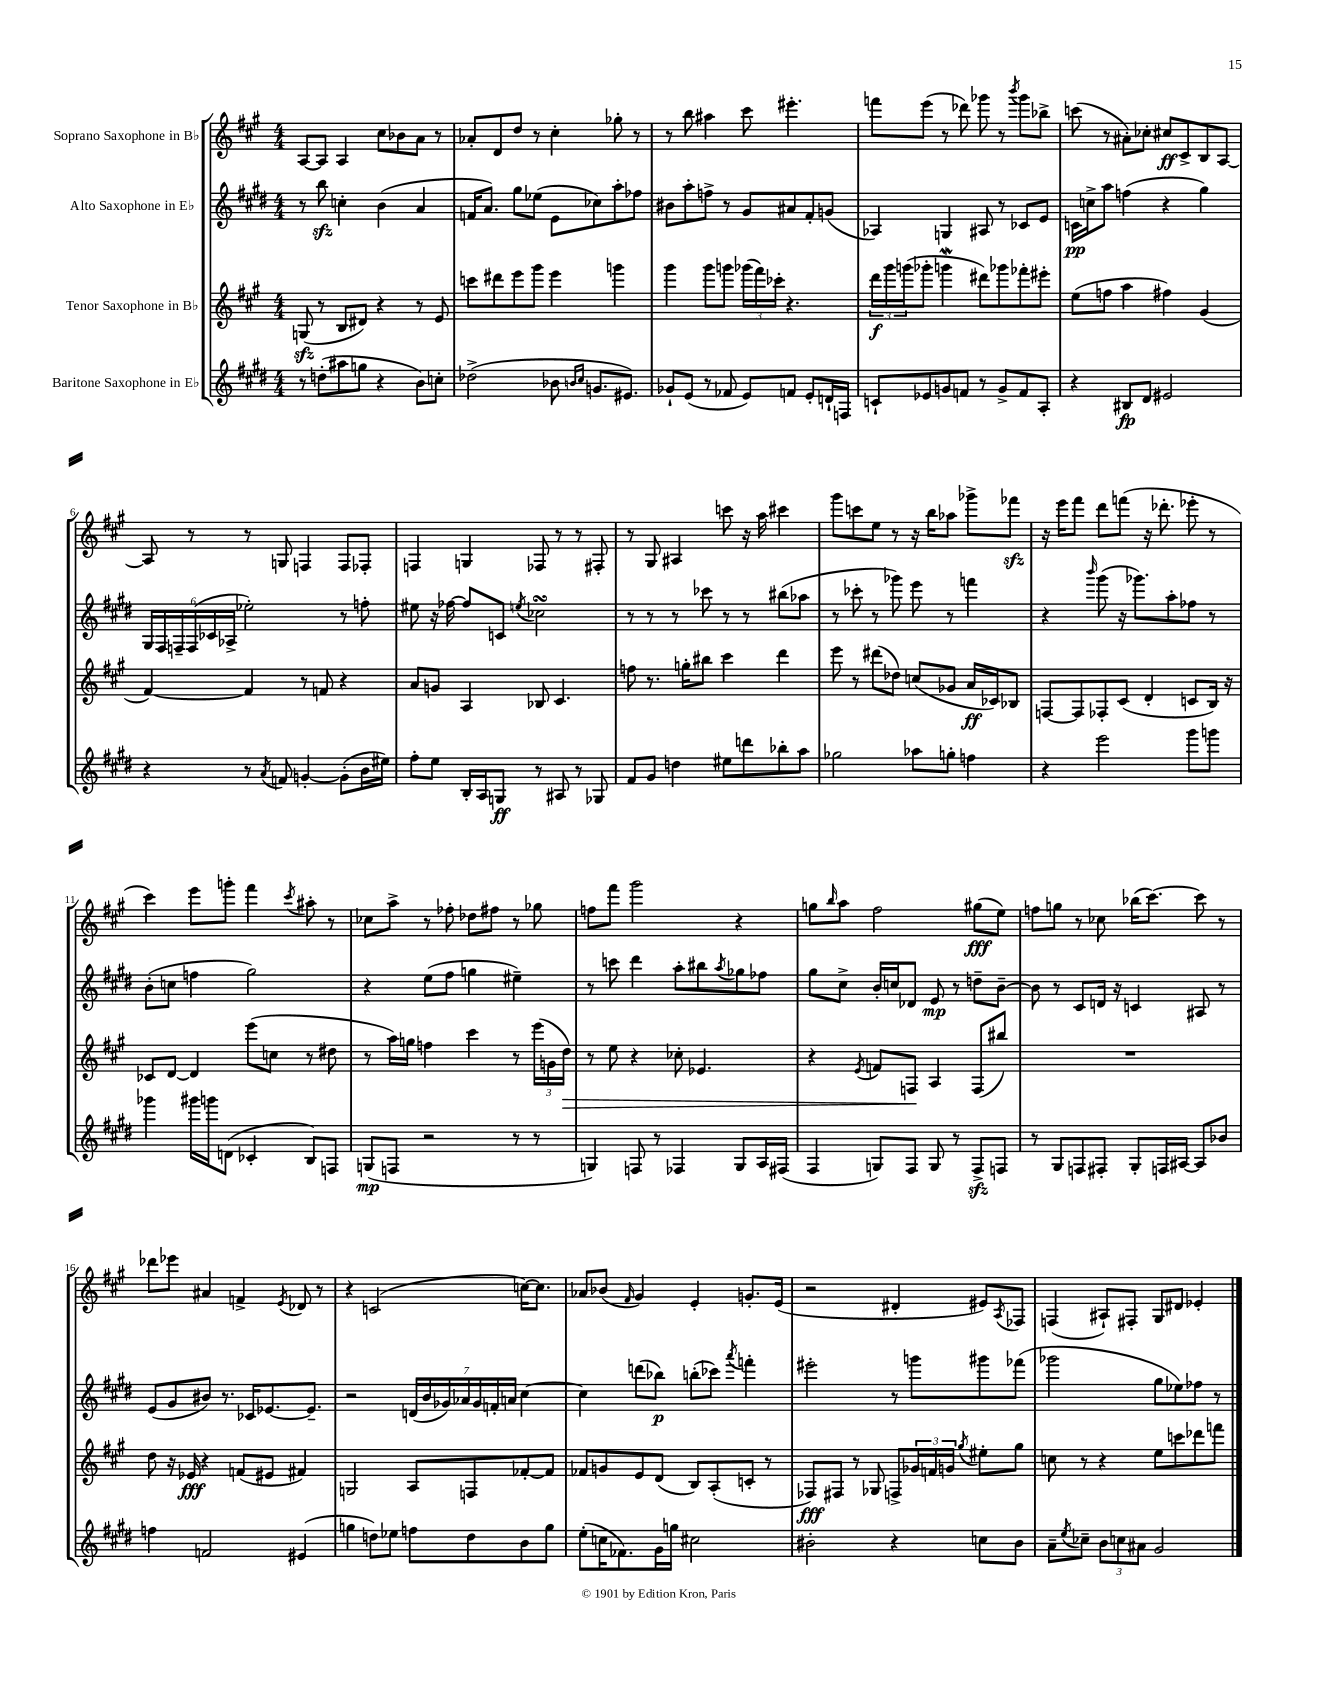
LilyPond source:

<<
\new StaffGroup <<
\new Staff = "s0" \with { instrumentName = "Soprano Saxophone in Bb" } {
    \clef treble \key a \major \numericTimeSignature \time 4/4
    a8~ a8 a4 cis''8 bes'8 a'8 r8 |
    aes'8-. d'8 d''8 r8 cis''4-. ges''8-. r8 |
    r8 b''8 ais''4 cis'''8 eis'''4.-. |
    f'''8 e'''8( r8 des'''8) ges'''8 r8 \acciaccatura { b'''8 } ges'''8 bes''8-> |
    c'''8( r8 ais'8-.) ces''8-. cis''8\ff cis'8-> b8 a8~ |
    a8 r8 r8 g8 f4 f8 fes8-. |
    f4 g4 fes8 r8 r8 fis8-. |
    r8 gis8 ais4 c'''8 r16 a''16 cis'''4 |
    gis'''8 c'''8 e''8 r8 r16 b''16 aes''8 ges'''8-> fes'''8\sfz |
    r16 e'''16 fis'''8 d'''8 f'''8( r16 des'''8.-. ees'''8-. r8 |
    cis'''4) e'''8 g'''8-. fis'''4 \acciaccatura { cis'''8 } ais''8-. r8 |
    ces''8 a''8-> r8 fes''8-. des''8 fis''8 r8 ges''8 |
    f''8 fis'''8 gis'''2 r4 |
    g''8 \grace { b''16 } a''8 fis''2 gis''8\fff( e''8) |
    f''8 g''8 r8 ces''8 bes''16( cis'''8.~) cis'''8 r8 |
    des'''8 ees'''8 ais'4 f'4-> \acciaccatura { e'8 } des'8 r8 |
    r4 c'2( c''16~) c''8. |
    aes'8 bes'8( \grace { fis'16 } gis'4) e'4-. g'8.-. e'16( |
    r2 dis'4-. eis'8) \acciaccatura { a8 } fes8 |
    f4( ais8-!) fis8-. gis8 dis'8 ees'4-. \bar "|." |
}
\new Staff = "s1" \with { instrumentName = "Alto Saxophone in Eb" } {
    \clef treble \key e \major \numericTimeSignature \time 4/4
    r8 b''8\sfz c''4-. b'4( a'4 |
    f'16 a'8.) gis''8 ees''8( e'8 ces''8) a''8-. fes''8 |
    bis'8 a''8-. f''8-> r8 gis'8 ais'8 fis'8-. g'8( |
    aes4) g4 ais8 r8 ces'8 e'8 |
    c'16\pp c''16-> a''8 f''4( r4 gis''4) |
    \tuplet 6/4 { gis16 fis16 f16-- f16( ces'16 aes16-> } ees''2-.) r8 f''8-. |
    eis''8 r16 fes''16~ fes''8 c'8 \acciaccatura { e''8 } ces''2\turn |
    r8 r8 r8 ces'''8 r8 r8 bis''8( aes''8 |
    r8 ces'''8-. r8 ges'''8) e'''8 r8 f'''4 |
    r4 \grace { b'''16 } gis'''8( r16 ges'''8.) a''8-. fes''8 r8 |
    b'8-.( c''8 f''4 gis''2) |
    r4 e''8( fis''8 g''4 eis''4--) |
    r8 c'''8 dis'''4 a''8-. bis''8 \acciaccatura { a''8 } ges''8 fes''8 |
    gis''8 cis''8-> b'16-. c''16 des'8 e'8\mp r8 d''8-- b'8~-- |
    b'8 r8 cis'8 d'16 r16 c'4 ais8 r8 |
    e'8( gis'8 bis'8) r8. ces'16 ees'8.~ ees'8.-- |
    r2 \tuplet 7/4 { d'16( b'16 ges'16) aes'16 ges'16 f'16-. a'16 } cis''4~ |
    cis''4 d'''8( bes''8\p) b''8-.( ces'''8) \acciaccatura { a'''8 } f'''4-. |
    eis'''2-. r8 g'''8 gis'''8 fes'''8( |
    ges'''2 gis''8 ees''8) fes''8 r8 \bar "|." |
}
\new Staff = "s2" \with { instrumentName = "Tenor Saxophone in Bb" } {
    \clef treble \key a \major \numericTimeSignature \time 4/4
    g8\sfz( r8 b8 dis'8) r4 r8 e'8 |
    c'''8 dis'''8 e'''8 gis'''8 e'''4 g'''4 |
    gis'''4 gis'''8 g'''8 \tuplet 3/2 { ges'''16( fis'''16) ces'''16-. } r4. |
    \tuplet 3/2 { d'''16\f gis'''16 g'''16( } ges'''8-. g'''4\mordent dis'''8) ges'''8 fes'''8-. eis'''8-. |
    e''8( f''8 a''4 fis''4) gis'4( |
    fis'4~) fis'4 r8 f'8 r4 |
    a'8 g'8 a4 bes8 cis'4. |
    f''8 r8. g''16-. bis''8 cis'''4 d'''4 |
    e'''8 r8 dis'''8( des''8) c''8( ges'8 a'16\ff ces'16) bes8 |
    f8~ f8 fes8-. cis'8( d'4-. c'8 b16) r16 |
    ces'8 d'8~ d'4 e'''8( c''8 r8 dis''8 |
    r8 a''16) g''16 f''4 cis'''4 r8 \tuplet 3/2 { e'''16( g'16 d''16\>) } |
    r8 e''8 r4 ces''8-. ees'4. |
    r4 \acciaccatura { e'8 } f'8 f8\! a4 f8( bis''8) |
    R1 |
    d''8 r16 ees'16\fff r4 f'8( eis'8 fis'4) |
    g2 a8 f8 fes'8~-. fes'8 |
    fes'8 g'8 e'8 d'8( b8) a8-.( c'8-. r8 |
    fes8\fff) fis8 r8 ges8 f8-> \tuplet 3/2 { ges'16 f'16 g'16 } \acciaccatura { gis''8 } eis''8-. gis''8 |
    c''8 r8 r4 e''8 c'''8 des'''8 f'''8 \bar "|." |
}
\new Staff = "s3" \with { instrumentName = "Baritone Saxophone in Eb" } {
    \clef treble \key e \major \numericTimeSignature \time 4/4
    r8 d''8-.( ais''8 g''8 r4 b'8) c''8-. |
    des''2->( bes'8 \grace { b'16 cis''16 } g'8. eis'8.) |
    ges'8-! e'8( r8 fes'8 e'8) f'8 e'8-. d'16-! f16 |
    c'8-! ees'8 g'8 f'8 r8 g'8-> f'8 a8-. |
    r4 bis8\fp dis'8 eis'2 |
    r4 r8 \acciaccatura { a'8 } f'8 g'4~-. g'8-.( b'16 eis''16) |
    fis''8-. e''8 b16-. a16 g8\ff r8 ais8 r8 ges8 |
    fis'8 gis'8 d''4 eis''8 d'''8 bes''8-. a''8 |
    ges''2 aes''8 g''8-. f''4 |
    r4 e'''2 gis'''8 g'''8 |
    ges'''4 gis'''16 g'''16 d'8( ces'4-. b8) f8 |
    g8\mp( f8 r2 r8 r8 |
    g4) f8 r8 fes4 g8 a16 fis16( |
    fis4 g8) fis8 g8 r8 fis8->\sfz f8 |
    r8 gis8 f8 fis8-. gis8-. f16 ais16~ ais8 bes'8 |
    f''4 f'2 eis'4( |
    g''4 d''8) ees''8 f''8 d''8 b'8 g''8 |
    e''8-.( c''16 fes'8.) gis'16 g''16 cis''2 |
    bis'2-. r4 c''8 bis'8 |
    a'8-- \acciaccatura { e''8 } ces''8-- \tuplet 3/2 { b'8 c''8 ais'8 } gis'2 \bar "|." |
}
>>
>>
